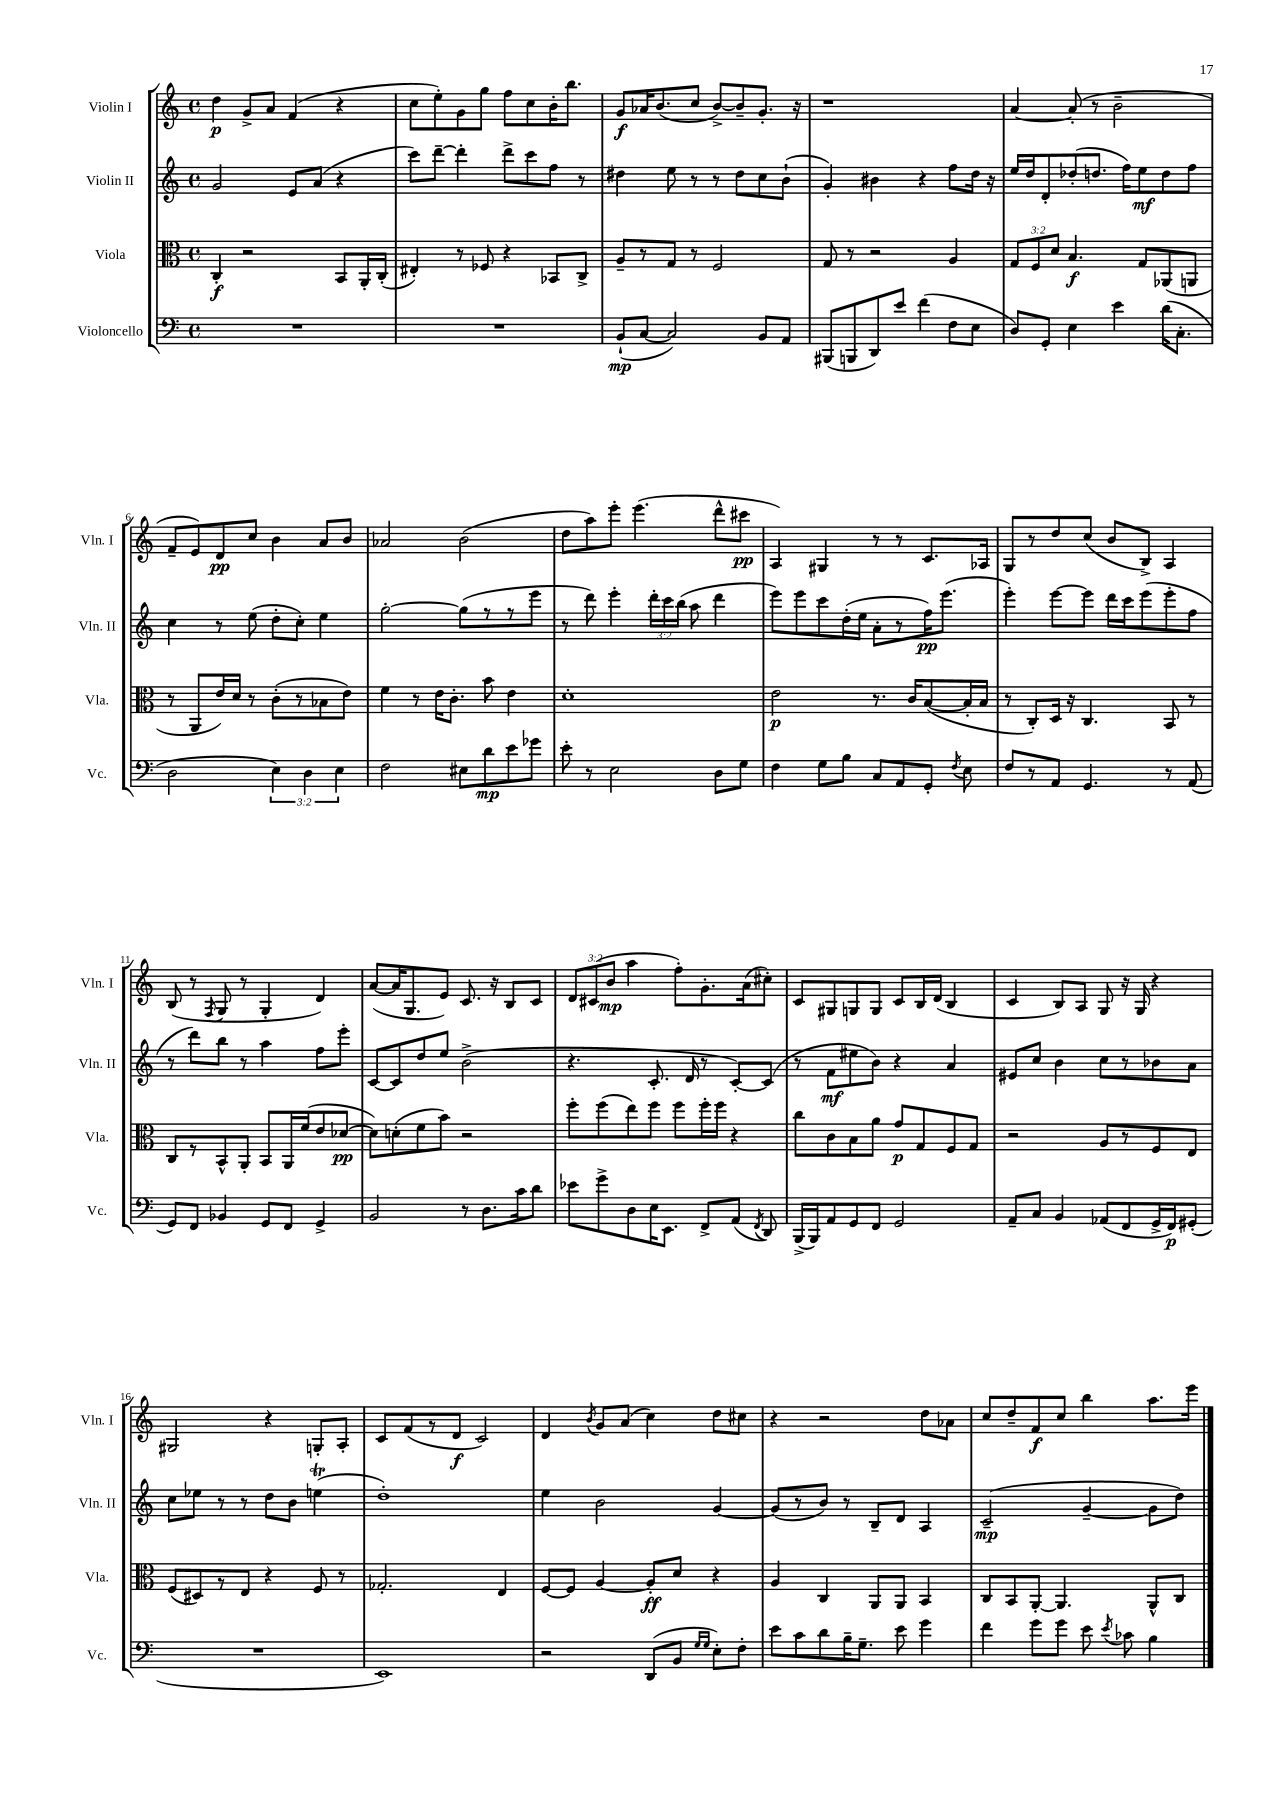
<<
\new StaffGroup <<
\new Staff = "s0" \with { instrumentName = "Violin I" shortInstrumentName = "Vln. I" } {
    \clef treble \key c \major \defaultTimeSignature \time 4/4 \override Staff.TupletNumber.text = #tuplet-number::calc-fraction-text
    \autoBeamOff d''4\p g'8[-> a'8] f'4( r4 |
    c''8[ e''8-.) g'8 g''8] f''8[ c''8 b'16-. b''8.] |
    g'8[\f aes'16 b'8.( c''8] b'8[~->) b'8-- g'8.]-. r16 |
    r1 |
    a'4~ a'8-.( r8 b'2-- |
    f'8[-- e'8) d'8\pp c''8] b'4 a'8[ b'8] |
    aes'2 b'2( |
    d''8[ a''8) e'''8]-. e'''4.( d'''8[-^ cis'''8]\pp |
    a4) gis4 r8 r8 c'8.[ aes16] |
    g8[ r8 d''8 c''8]( b'8[ b8]->) a4 |
    b8( r8 \acciaccatura { f8 } g8 r8 g4-. d'4) |
    a'8[~( a'16 g8. e'8]) c'8. r16 b8[ c'8] |
    \tuplet 3/2 { d'8[ cis'8( b'8]\mp } a''4 f''8[-.) g'8.-. a'16( cis''8]-.) |
    c'8[ gis8 g8 g8] c'8[ b16 d'16]( b4 |
    c'4 b8[) a8] g8 r16 g16 r4 |
    gis2 r4 g8[-. a8]-. |
    c'8[ f'8( r8 d'8]\f c'2) |
    d'4 \acciaccatura { b'8 } g'8[ a'8]( c''4) d''8[ cis''8] |
    r4 r2 d''8[ aes'8] |
    c''8[ d''8-- f'8\f c''8] b''4 a''8.[ e'''16] \bar "|." |
}
\new Staff = "s1" \with { instrumentName = "Violin II" shortInstrumentName = "Vln. II" } {
    \clef treble \key c \major \defaultTimeSignature \time 4/4 \override Staff.TupletNumber.text = #tuplet-number::calc-fraction-text
    \autoBeamOff g'2 e'8[ a'8]( r4 |
    c'''8[) d'''8]~-- d'''4-. d'''8[-> c'''8 f''8] r8 |
    dis''4 e''8 r8 r8 dis''8[ c''8 b'8]-!( |
    g'4-.) bis'4 r4 f''8[ d''16] r16 |
    e''16[ d''16 d'8-. des''8-.( d''8.] f''16[) e''8\mf d''8 f''8] |
    c''4 r8 e''8( d''8[-. c''8]-.) e''4 |
    g''2~-. g''8[( r8 r8 e'''8] |
    r8 d'''8) e'''4-. \tuplet 3/2 { d'''16[-. c'''16 b''16]( } a''8 d'''4 |
    e'''8[) e'''8 c'''8 d''16-.( e''16] a'8[-. r8 f''16\pp) e'''8.]( |
    e'''4-.) e'''8[~ e'''8] d'''16[ c'''16 e'''8( e'''8-. f''8] |
    r8 d'''8[) b''8] r8 a''4 f''8[ e'''8]-. |
    c'8[~ c'8 d''8 e''8] b'2->( |
    r4. c'8.-. d'16 r8 c'8[~-.) c'8]( |
    r8 f'8[\mf eis''8 b'8]) r4 a'4 |
    eis'8[ c''8] b'4 c''8[ r8 bes'8 a'8] |
    c''8[ ees''8] r8 r8 d''8[ b'8] e''4\trill( |
    d''1-.) |
    e''4 b'2 g'4~ |
    g'8[( r8 b'8]) r8 b8[-- d'8] a4 |
    c'2--\mp( g'4~-- g'8[ d''8]) \bar "|." |
}
\new Staff = "s2" \with { instrumentName = "Viola" shortInstrumentName = "Vla." } {
    \clef alto \key c \major \defaultTimeSignature \time 4/4 \override Staff.TupletNumber.text = #tuplet-number::calc-fraction-text
    \autoBeamOff c4-.\f r2 b,8[ a,16-. c16]-.( |
    eis4-.) r8 fes8 r4 bes,8[ c8]-> |
    a8[-- r8 g8] r8 f2 |
    g8 r8 r2 a4 |
    \tuplet 3/2 { g8[ f8 d'8] } b4.\f g8[ aes,8( a,8] |
    r8 a,8[ e'16) d'16] r8 c'8[-.( r8 bes8 e'8]) |
    f'4 r8 e'16[ c'8.]-. b'8 e'4 |
    d'1-. |
    e'2\p r8. c'16[ b8~( b16-. b16] |
    r8 c8[-.) d16] r16 c4. b,8 r8 |
    c8[ r8 b,8-^ a,8]-. b,8[ a,16 f'16( e'8 des'8]~\pp |
    des'8[) d'8-.( f'8 b'8]) r2 |
    f''8[-. f''8( e''8) f''8] f''8[ f''16-. f''16] r4 |
    c''8[ c'8 b8 a'8] g'8[\p g8 f8 g8] |
    r2 a8[ r8 f8 e8] |
    f8[( dis8) r8 e8] r4 f8 r8 |
    ges2.-. e4 |
    f8[~ f8] a4~ a8[-.\ff d'8] r4 |
    a4 c4 a,8[ a,8] b,4 |
    c8[ b,8 a,8]~-. a,4. a,8[-^ c8] \bar "|." |
}
\new Staff = "s3" \with { instrumentName = "Violoncello" shortInstrumentName = "Vc." } {
    \clef bass \key c \major \defaultTimeSignature \time 4/4 \override Staff.TupletNumber.text = #tuplet-number::calc-fraction-text
    \autoBeamOff R1 |
    R1 |
    b,8[-!\mp( c8]~ c2) b,8[ a,8] |
    bis,,8[( b,,8 d,8) e'8] f'4( f8[ e8] |
    d8[) g,8]-. e4 e'4 d'16[( c8.]-. |
    d2 \tuplet 3/2 { e4) d4 e4 } |
    f2 eis8[ d'8\mp e'8 ges'8] |
    e'8-. r8 e2 d8[ g8] |
    f4 g8[ b8] c8[ a,8 g,8]-. \acciaccatura { f8 } e8 |
    f8[ r8 a,8] g,4. r8 a,8( |
    g,8[) f,8] bes,4 g,8[ f,8] g,4-> |
    b,2 r8 d8.[ c'16 d'8] |
    ees'8[ g'8-> d8 e16 e,8.] f,8[-> a,8]( \acciaccatura { f,8 } d,8) |
    b,,16[->( b,,16) a,8 g,8 f,8] g,2 |
    a,8[-- c8] b,4 aes,8[( f,8 g,16-> f,16\p) gis,8]-.( |
    R1 |
    e,1) |
    r2 d,8[( b,8] \grace { g16[ g16] } e8[-.) f8]-. |
    e'8[ c'8 d'8 b16-- g8.]-- e'8 g'4 |
    f'4 g'8[ g'8] e'8 \acciaccatura { e'8 } ces'8 b4 \bar "|." |
}
>>
>>
